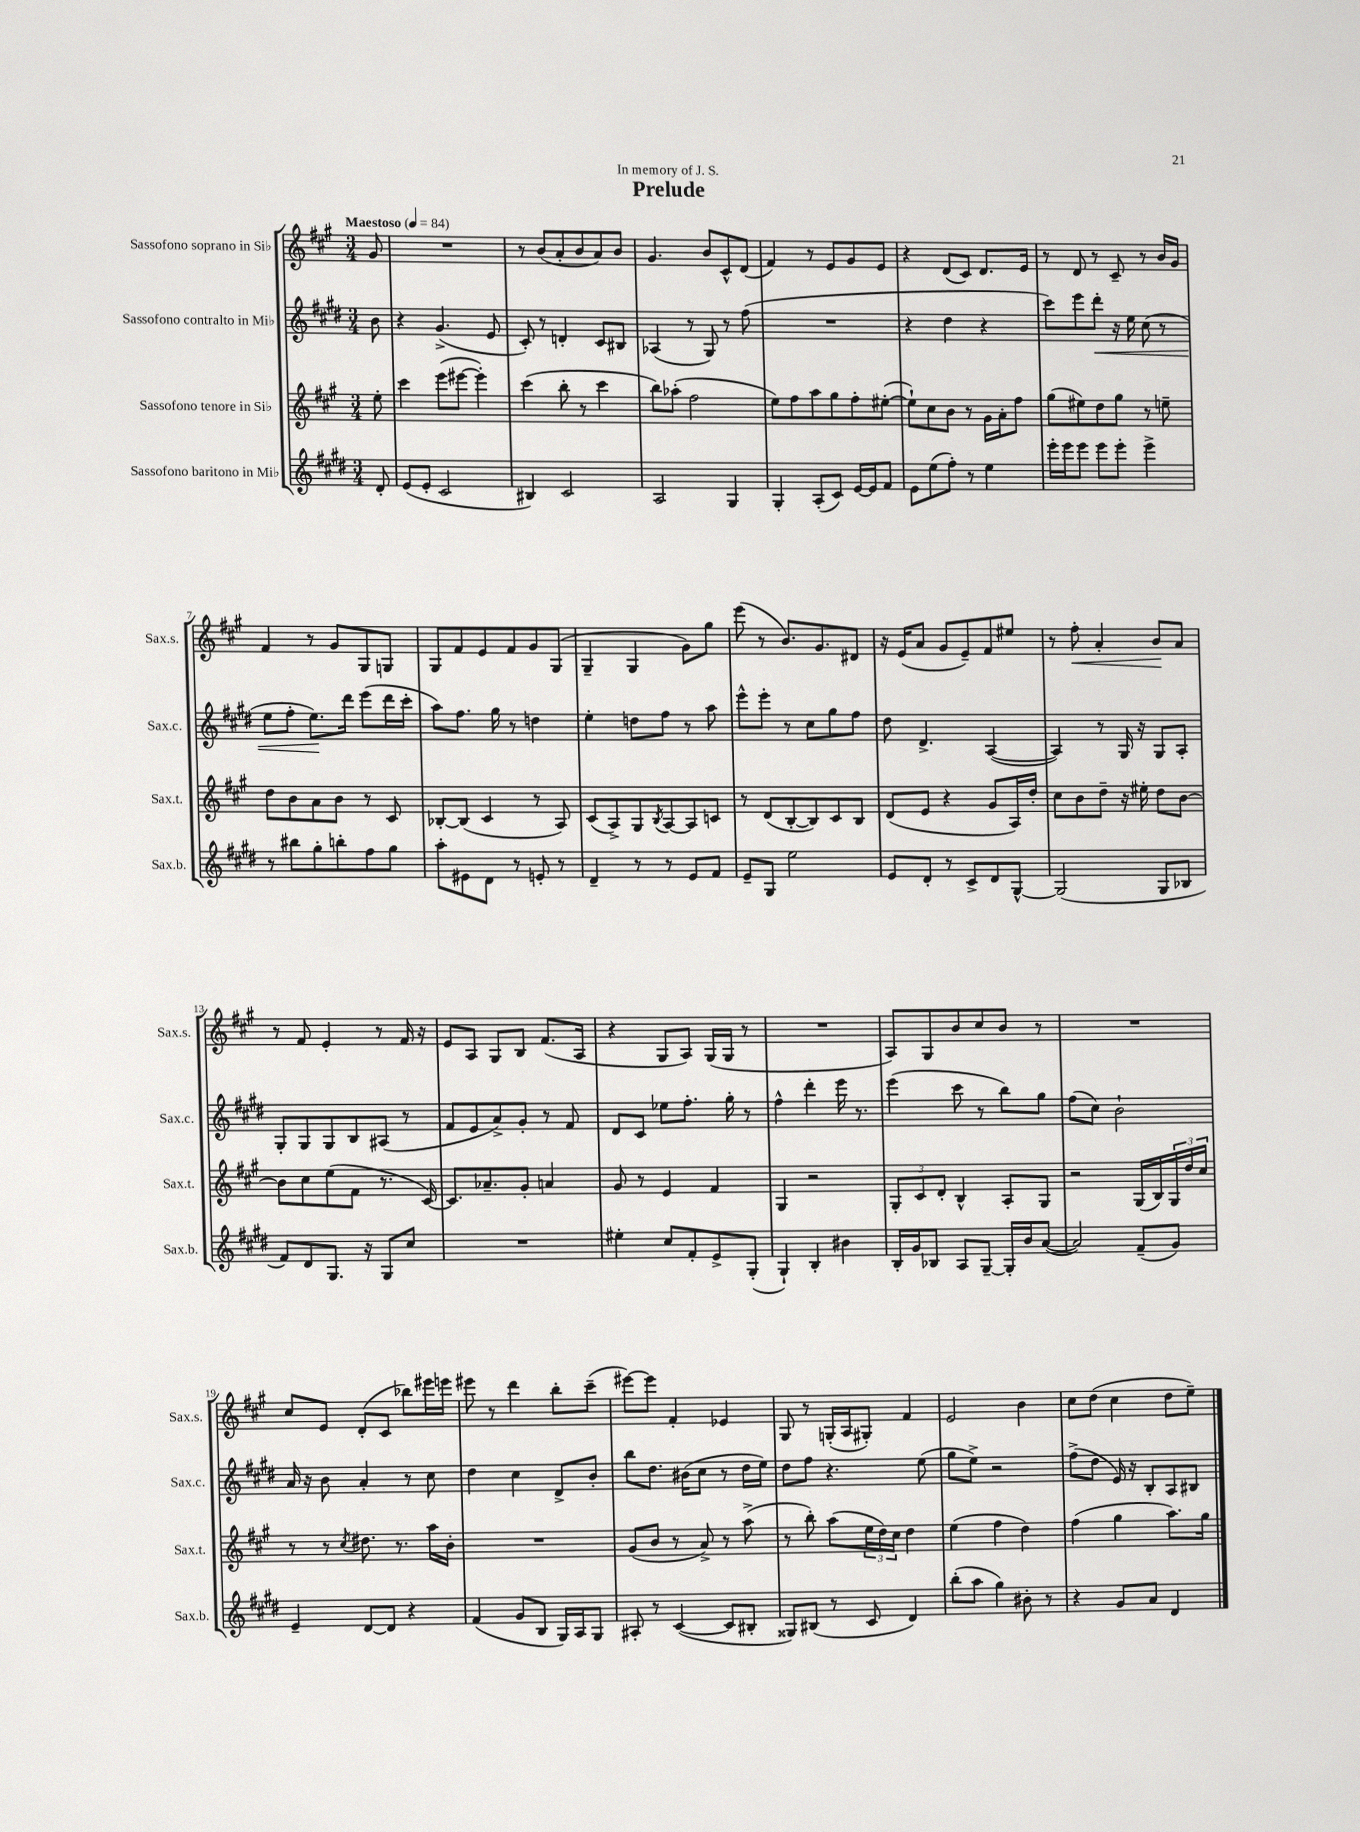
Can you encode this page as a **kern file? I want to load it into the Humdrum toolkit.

**kern	**kern	**kern	**kern
*staff4	*staff3	*staff2	*staff1
*clefG2	*clefG2	*clefG2	*clefG2
*k[f#c#g#d#]	*k[f#c#g#]	*k[f#c#g#d#]	*k[f#c#g#]
*M3/4	*M3/4	*M3/4	*M3/4
*MM84	*MM84	*MM84	*MM84
8d#'/	8ee'\	8b\	8g#/
=	=	=	=
(8e/L	4ccc#\	4r	2.r
8e'/J	.	.	.
2c#/	(8eee\L	(4.g#^/	.
.	[8eee#\J	.	.
.	4eee#'\])	.	.
.	.	8e/	.
=	=	=	=
4B#/)	(4ccc#\	8c#'/)	8r
.	.	8r	(8b/L
2c#/	8bb'\	4d'/	8a'/
.	8r	.	8b/
.	4ccc#\	8c#/L	8a/)
.	.	8B#/J	8b/J
=	=	=	=
2A/	8bb\L)	(4A-/	4.g#/
.	(8aa-'\J	.	.
.	2ff#\	8r	.
.	.	8G#/)	8b/L
4G#/	.	8r	8c#^^/
.	.	(8ff#\	(8d/J
=	=	=	=
4G#'/	8ee\L)	2.r	4f#/)
.	8ff#\	.	.
(8A'/L	8aa\	.	8r
8c#/J)	8gg#\	.	8e/L
[16e/LL	8ff#'\	.	8g#/
16e/]J	.	.	.
8f#/J	([8ee#'\J	.	8e/J
=	=	=	=
8e\L	8ee#`\]L)	4r	4r
(8ee\	8cc#\	.	.
8ff#'\J)	8b\J	4dd#\	(8d/L
8r	8r	.	8c#/J)
4ee\	16g#\LL	4r	8.d/L
.	16a'\J	.	.
.	8ff#\J	.	.
.	.	.	16e/Jk
=	=	=	=
16eee'\LL	(8gg#\L	8ccc#\L)	8r
16eee\J	.	.	.
8eee\J	8ee#\)	8eee\	8d/
8eee\L	8dd\	8ddd#'\J	8r
8eee'\J	8gg#\J	16r	8c#~/
.	.	16ee\	.
4eee^\	8r	(8cc#\	8r
.	8ee~\	8r	16b/LL
.	.	.	16g#/JJ
=	=	=	=
8r	8dd\L	8ee\L	4f#/
8bb#\L	8b\	8ff#'\J	.
8gg#'\	8a\	8.ee\L)	8r
8bb'\	8b\J	.	8g#/L
.	.	16ddd#\Jk	.
8ff#\	8r	(8eee\L	8G#/
8gg#\J	8c#/	16ddd#\L	8G/J
.	.	16ccc#'\JJ	.
=	=	=	=
8aa'\L	[8B-'/L	8aa\L)	8G#/L
8e#\	(8B-/]J	8.ff#\J	8f#/
8d#\J	4c#/	.	8e/
.	.	16gg#\	.
8r	.	8r	8f#/
8e'/	8r	4dd\	8g#/
8r	8A/)	.	(8G#/J
=	=	=	=
4d#~/	(8c#/L	4ee'\	4G#~/
.	8A^/)	.	.
8r	8G#/	8dd\L	4G#/
.	8qB/	.	.
8r	[8A/	8ff#\J	.
8e/L	8A/]	8r	8g#\L)
8f#/J	8c/J	8aa\	8gg#\J
=	=	=	=
8e~/L	8r	8eee^^\L	(8eee\
8G#/J	(8d/L	8eee'\J	8r
2ee\	[8B'/	8r	8.b/L)
.	8B/])	8cc#\L	.
.	.	.	8.g#/
.	8c#/	8gg#\	.
.	8B/J	8ff#\J	8d#/J
=	=	=	=
8e/L	(8d/L	8dd#\	16r
.	.	.	(16e/LK
8d#'/J	8e/J	4.d#^/	8a/J
8r	4r	.	8g#/L
8c#^/L	.	.	8e~/)
8d#/	8g#/L	([4A/	8f#/
[8G#^^/J	16A/L)	.	8ee#/J
.	16dd'/JJ	.	.
=	=	=	=
(2G#/]	8cc#\L	4A/])	8r
.	8b\	.	8ff#'\
.	8dd~\J	8r	4a'/
.	16r	16G#/	.
.	16ee#'\	16r	.
8G#/L	8dd\L	8G#/L	8b/L
8B-/J	[8b\J	8A'/J	8a/J
=	=	=	=
8f#/L)	8b\]L	8G#'/L	8r
8d#/	8cc#\	8G#/	8f#/
8.G#/J	(8ee\	8G#/	4e'/
.	8f#\J	8B/	.
16r	.	.	.
8G#/L	8.r	(8A#/J	8r
8cc#/J	.	8r	16f#/
.	[16c#/)	.	16r
=	=	=	=
2.r	8.c#/]L	8f#/L	8e/L
.	.	8e/	8A/J
.	8.a-~/	.	.
.	.	8a^/)	8G#/L
.	8g#'/J	8g#'/J	8B/J
.	4a/	8r	(8.f#/L
.	.	8f#/	.
.	.	.	16A/Jk
=	=	=	=
4ee#'\	8g#/	8d#/L	4r
.	8r	8c#/J	.
8cc#/L	4e/	8ee-\L	8G#/L
8f#'/	.	8.ff#'\J	8A/J)
8e^/	4f#/	.	(16G#/LL
.	.	16gg#'\	16G#/JJ
(8G#'/J	.	8r	8r
=	=	=	=
4G#`/)	4G#/	4ff#^^\	2.r
4B'/	2r	4ddd#'\	.
4b#\	.	16eee\	.
.	.	8.r	.
=	=	=	=
16B'/LL	12G#'/L	(4eee\	8A/L)
16g#/J	.	.	.
.	12c#/	.	.
8B-/J	.	.	8G#/
.	12d'/J	.	.
8A/L	4B^^/	8ccc#\	8b/
[8G#~/J	.	8r	8cc#/
16G#'/]LL	8A'/L	8bb\L)	8b/J
16b/J	.	.	.
([8a/J	8G#/J	8gg#\J	8r
=	=	=	=
2a/])	2r	(8ff#\L	2.r
.	.	8cc#\J)	.
.	.	2b`\	.
(8f#~/L	(16G#/LL	.	.
.	16B/)	.	.
8g#/J)	24G#/	.	.
.	24dd/	.	.
.	24cc#/JJ	.	.
=	=	=	=
4e~/	8r	16a/	8cc#/L
.	.	16r	.
.	8r	8b\	8e/J
.	8qcc#/	.	.
[8d#/L	8.dd#\	4a'/	(8d'/L
8d#/]J	.	.	8c#/J
.	8.r	.	.
4r	.	8r	8bb-\L)
.	16aa\LL	8cc#\	16eee#\L
.	16b'\JJ	.	16eee\JJ
=	=	=	=
(4f#/	2.r	4dd#\	8eee#\
.	.	.	8r
8g#/L	.	4cc#\	4ddd\
8B/J	.	.	.
16G#/LL)	.	8d#^/L	8bb'\L
16A/J	.	.	.
8G#/J	.	8b'/J	(8ccc#~\J
=	=	=	=
8A#'/	(8g#/L	8bb\L	[8eee#\L)
8r	8b/J	8.dd#\J	8eee#\]J
([4c#/	8r	.	4f#'/
.	.	(16b#\LK	.
.	8a^/)	8cc#\J	.
8c#/]L	8r	8r	4e-/
8B#'/J	(8aa^\	16dd#\LL	.
.	.	16ee\JJ)	.
=	=	=	=
8G##/L)	8r	8dd#\L	8G#/
(8B#/J	8bb'\)	8ff#\J	8r
8r	(8aa\L	4.r	(16G'/LL
.	.	.	16A/J
8c#/	24ee\L	.	8G#'/J)
.	24dd\)	.	.
.	24cc#\JJ	.	.
4d#/)	4dd\	.	4f#/
.	.	(8ee\	.
=	=	=	=
(8bb'\L	(4ee\	8gg#\L	2e/
8aa\J	.	8ee^\J)	.
4gg#\)	4ff#\	2r	.
8b#'\	4dd\)	.	4b\
8r	.	.	.
=	=	=	=
4r	(4ff#\	(8ff#^\L	8cc#\L
.	.	8dd#\J	(8dd\J
8g#/L	4gg#\	16e/)	4cc#\
.	.	16r	.
8a/J	.	8B'/L	.
4d#/	8.aa\L)	8A/	8dd\L
.	.	8B#/J	8ee~\J)
.	16gg#\Jk	.	.
==	==	==	==
*-	*-	*-	*-
